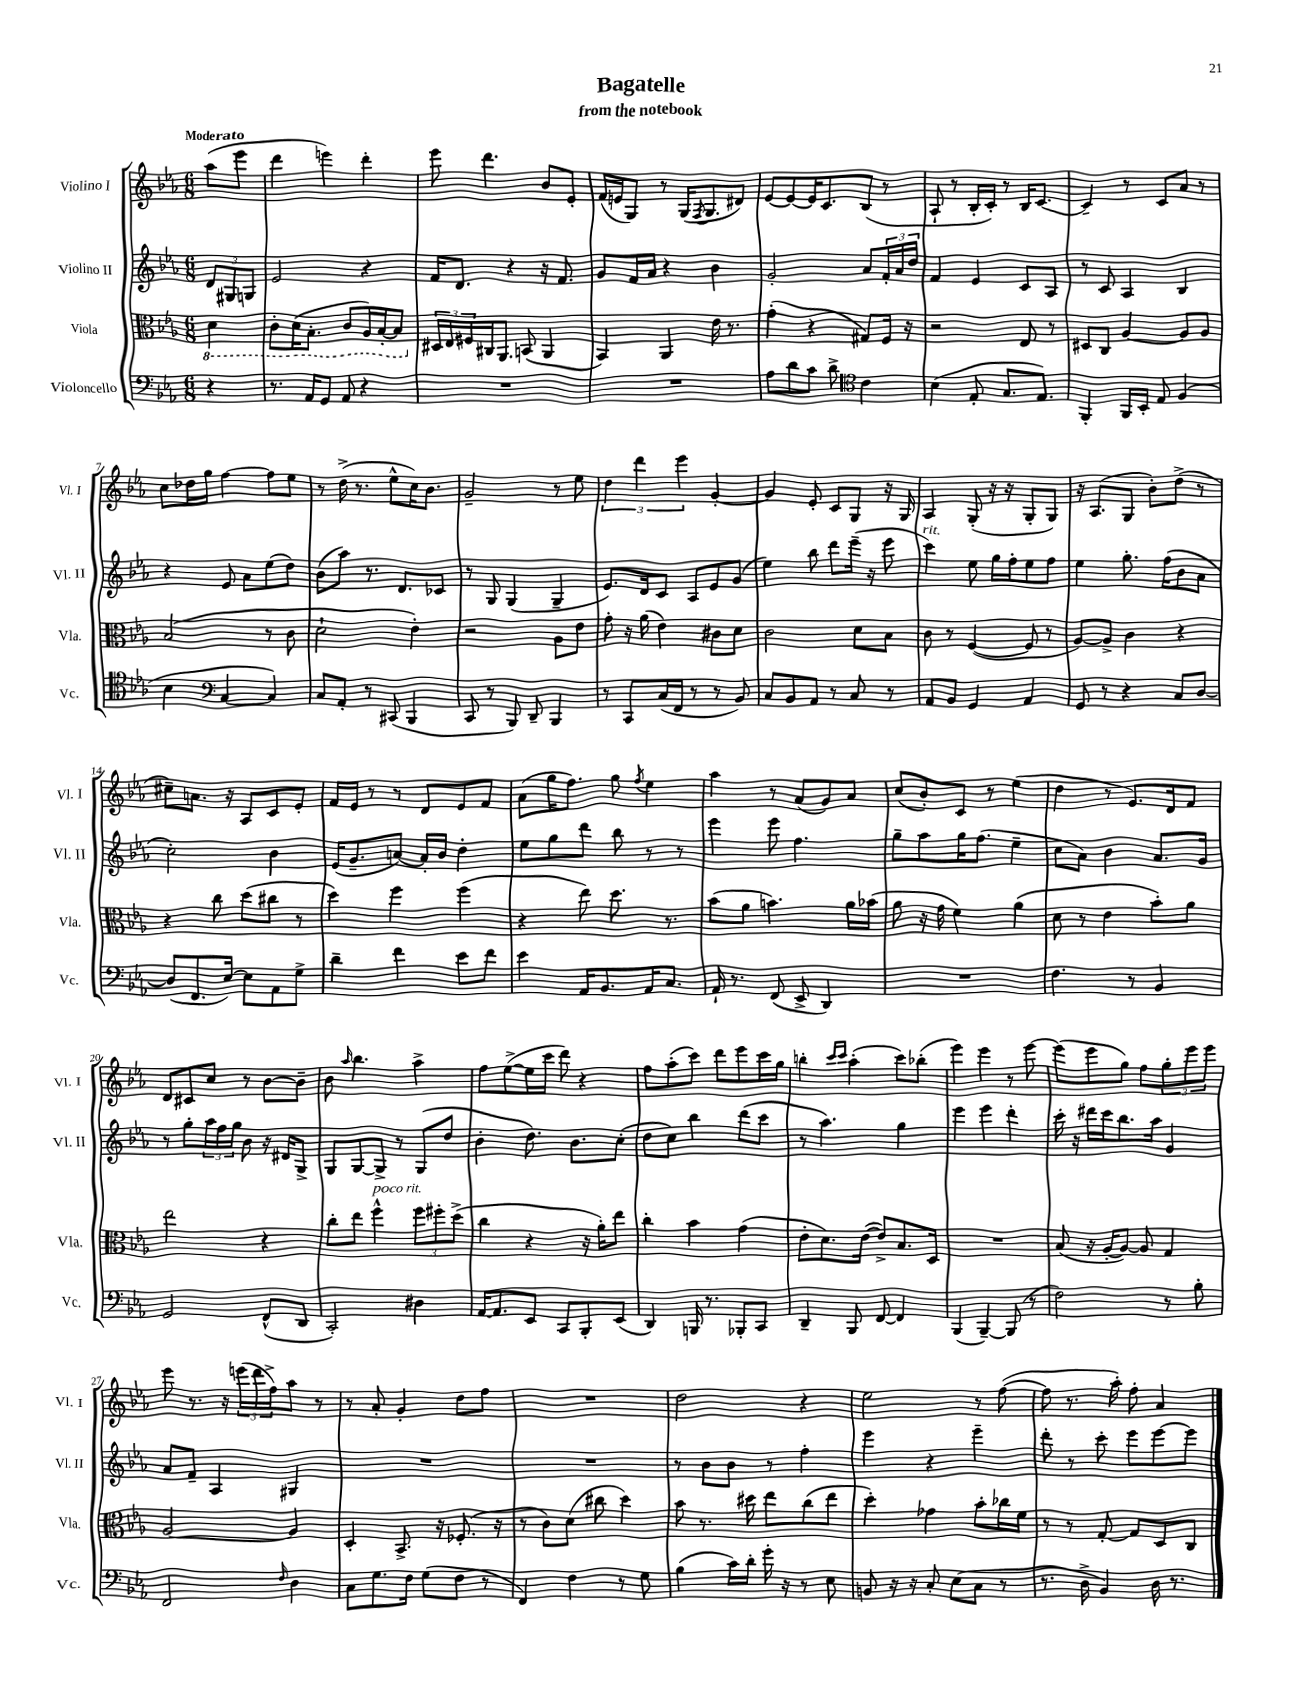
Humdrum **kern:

**kern	**kern	**kern	**kern
*staff4	*staff3	*staff2	*staff1
*clefF4	*clefC3	*clefG2	*clefG2
*k[b-e-a-]	*k[b-e-a-]	*k[b-e-a-]	*k[b-e-a-]
*M6/8	*M6/8	*M6/8	*M6/8
4r	4D\	12d/L	(8aa-\L
.	.	12G#/	.
.	.	.	8eee-\J
.	.	12G/J	.
=	=	=	=
8.r	8C'\L	2e-/	4ddd\
.	(16D\K	.	.
16AA-/LK	8.BB-'\J	.	.
8GG/J	.	.	4eee\)
8AA-/	8C/L	.	.
4r	16AA-/L)	4r	4ddd'\
.	[16BB-'/J	.	.
.	8BB-/]J	.	.
=	=	=	=
2.r	24D#/LL	16f/LK	8eee-\
.	24E-/	.	.
.	.	8.d/J	.
.	24F#/	.	.
.	16C#/J	.	4.ddd\
.	8.AA-/J	.	.
.	.	4r	.
.	(8BB/	.	.
.	4AA-/	16r	8b-/L
.	.	8.f/	.
.	.	.	8e-'/J
=	=	=	=
2.r	4BB-/)	8g/L	(16f/LL
.	.	.	16e/J
.	.	16f/L	8G/J)
.	.	16a-/JJ	.
.	4AA-/	4r	8r
.	.	.	(16G/LK
.	.	.	8qF/
.	.	.	8.G/
.	16e-\	4b-\	.
.	8.r	.	.
.	.	.	8d#/J)
=	=	=	=
8A-\L	(4g'\	2g'/	[8e-/L
8d\	.	.	8e-/_
8c\J	4r	.	16e-/]K
.	.	.	8.c/
8d^\	.	.	.
*clefC4	*	*	*
4c\	8G#/L)	8a-/L	(8B-/J
.	16F/Jk	24f'/L	8r
.	.	24a-/	.
.	16r	.	.
.	.	24dd/JJ	.
=	=	=	=
(4B-\	2r	4f/	8A-`/
.	.	.	8r
8E-'/	.	4e-/	16B-'/LL
.	.	.	16c'/JJ)
8.G/L	.	.	8r
.	8E-/	8c/L	16B-/LK
8.E-/J)	.	.	[8.c/J
.	8r	8A-/J	.
=	=	=	=
4FF'/	8D#/L	8r	4c~/]
.	8C/J	8c/	.
16FF/LL	[4A-/	4A-/	8r
16BB-'/JJ	.	.	.
8E-/	.	.	8c/L
(4F/	8A-/]L	4B-/	8a-/J
.	8A-/J	.	8r
=	=	=	=
4B-\	(2B-/	4r	8cc\L
.	.	.	16dd-\L
.	.	.	16gg\JJ
*clefF4	*	*	*
[4C/	.	8e-/	[4ff\
.	.	8a-\L	.
4C/])	8r	(8ee-\	8ff\]L
.	8c\	8dd\J)	8ee-\J
=	=	=	=
8C/L	2d`\	(8b-\L	8r
8AA-'/J	.	8aa-\J)	(16dd^\
.	.	.	8.r
8r	.	8.r	.
(8CC#/	.	.	8ee-^^\L
.	.	8.d/L	.
4BBB-/	4e-'\)	.	16cc\K)
.	.	.	8.b-\J
.	.	8c-/J	.
=	=	=	=
8CC/	2r	8r	2g~/
8r	.	8G/	.
8BBB-/)	.	(4G/	.
8DD~/	.	.	.
4BBB-/	8A-\L	4G~/	8r
.	8e-\J	.	8ee-\
=	=	=	=
8r	8g'\	8.e-/L)	6dd\
8CC/L	16r	.	.
.	.	.	6ddd\
.	(16a-\	16d/k	.
(16C/L	4e-\)	8c/J	.
16FF/JJ	.	.	.
.	.	.	6eee-\
8r	.	8A-/L	.
8r	8c#\L	8e-/	[4g'/
8BB-/)	8d\J	(8g/J	.
=	=	=	=
8C/L	2c\	4ee-\)	4g/]
8BB-/	.	.	.
8AA-/J	.	8bb-\	8e-'/
8r	.	8ddd\L	8c/L
8C/	8d\L	(16eee-~\Jk	8G/J
.	.	16r	.
8r	8B-\J	8eee-\	16r
.	.	.	16G/
=	=	=	=
8AA-/L	8c\	4ccc\)	4A-/
8BB-/J	8r	.	.
4GG/	([4F/	8ee-\	(8G'/
.	.	16gg\LL	16r
.	.	16ff'\J	16r
4AA-/	8F/]	8ee-\	8G'/L
.	8r	8ff\J	8G/J)
=	=	=	=
8GG/	[8A-/L)	4ee-\	16r
.	.	.	(8.A-/L
8r	8A-^/]J	.	.
4r	4c\	8.gg'\	8G/J
.	.	.	8b-'\L)
.	.	(16ff\LK	.
8C/L	4r	8b-\	(8dd^\J
[8D/J	.	8a-\J	8r
=	=	=	=
(8D/]L	4r	2cc'\)	8cc#~\L)
8.FF/	.	.	8.a\J
.	8cc\	.	.
[16E-/Jk)	.	.	16r
8E-\]L	(8dd\L	.	8A-/L
8AA-\	8cc#\J	4b-\	8c/
8G^\J	8r	.	8e-'/J
=	=	=	=
4d~\	4dd\)	(16e-/LK	16f/LL
.	.	8.g~/	16e-/JJ
.	.	.	8r
4f\	4ff\	[8a/J)	8r
.	.	16a'/]LL	8d/L
.	.	16b-/JJ	.
8e-\L	(4ff\	4dd'\	8e-/
8f\J	.	.	8f/J
=	=	=	=
4e-\	4r	8ee-\L	(8a-\L
.	.	8gg\	16gg\K
.	.	.	8.ff\J)
16AA-/LK	8ee-\)	8ddd\J	.
8.BB-/	.	.	.
.	8.dd\	8bb-\	8gg\
.	.	.	8qff/
16AA-/K	.	8r	4ee-\
8.C/J	8.r	.	.
.	.	8r	.
=	=	=	=
16AA-`/	(8b-\L	4eee-\	4aa-\
8.r	.	.	.
.	8a-\J	.	.
(8FF/	4.b\)	8eee-\	8r
8EE-^/	.	4.ff\	(8a-/L
4DD/)	.	.	8g/)
.	16a-\LL	.	8a-/J
.	(16b-\JJ	.	.
=	=	=	=
2.r	8a-\	8gg~\L	(8cc/L
.	16r	8aa-\	8b-'/)
.	16g\	.	.
.	4f\)	16gg\K	8c/J
.	.	(8.ff\J	.
.	.	.	8r
.	(4a-\	4ee-~\	(4ee-\
=	=	=	=
4.F\	8d\	8cc\L	4dd\
.	8r	8a-\J)	.
.	4e-\	4b-\	8r
8r	.	.	8.e-/L)
4BB-/	8b-'\L)	8.a-/L	.
.	.	.	16d/k
.	8a-\J	.	8f/J
.	.	16g/Jk	.
=	=	=	=
2GG/	2ee-\	8r	8d/L
.	.	8gg'\L	8c#/
.	.	24aa-\L	8cc/J
.	.	24ff\	.
.	.	24gg\JJ	.
.	.	8b-\	8r
(8FF^^/L	4r	16r	[8b-\L
.	.	16d#/LK	.
8DD/J	.	8G^/J	8b-~\]J
=	=	=	=
2CC'/)	8cc'\L	8G/L	8b-\
.	.	.	16qqaa-/
.	8ee-\J	[8G/	4.bb-\
.	4ff^^\	8G^/]J	.
.	.	8r	.
4D#\	12ff\L	(8G/L	4aa-^\
.	12ff#'\	.	.
.	.	8dd/J	.
.	(12dd^\J	.	.
=	=	=	=
[16AA-/LK	4cc\	4b-'\	8ff\L
8.AA-/]	.	.	.
.	.	.	([8ee-^\
8EE-/J	4r	8.dd\)	16ee-\]L
.	.	.	16ccc\JJ
8CC/L	.	.	8ddd\)
.	.	8.b-\L	.
8BBB-'/	16r	.	4r
.	16a-'\LK)	.	.
(8EE-/J	8ee-\J	(8cc'\J	.
=	=	=	=
4DD/)	4cc'\	8dd\L	8ff\L
.	.	8cc\J)	(8aa-'\
16BBB/	4b-\	4bb-\	8ccc\J)
8.r	.	.	.
.	.	.	8ddd\L
8BBB-'/L	(4g\	(8ddd\L	8eee-\
8CC/J	.	8ccc\J	16ccc\L
.	.	.	16gg\JJ
=	=	=	=
4DD~/	8e-'\L	8r	4bb'\
.	8.d\)	4.aa-\)	.
.	.	.	16qqccc/LL
.	.	.	16qqccc/JJ
8BBB-/	.	.	(4aa-'\
.	([16e-\Jk	.	.
[8FF/	8e-^/]L)	.	.
4FF/]	8.B-/	4gg\	8ccc\L)
.	.	.	(8bb-'\J
.	16D/Jk	.	.
=	=	=	=
(4BBB-/	2.r	4eee-\	4eee-\)
[4BBB-~/)	.	4eee-\	4eee-\
(8BBB-/]	.	4ddd'\	8r
8r	.	.	[8eee-\
=	=	=	=
2F\)	(8B-/	16ccc'\	(8eee-\]L
.	.	16r	.
.	16r	16ddd#\LL	8eee-\
.	[16A-'/LK	16ccc\J	.
.	8A-/_J)	8.bb-\	8gg\J)
.	8A-/]	.	8ff\L
.	.	16aa-\Jk	.
8r	4G/	4g/	12gg'\
.	.	.	12eee-\
8B-'\	.	.	.
.	.	.	12eee-\J
=	=	=	=
2FF/	[2A-/	8a-/L	8eee-\
.	.	8f~/J	8.r
.	.	4A-/	.
.	.	.	16r
.	.	.	(24eee\LL
.	.	.	24ddd\
.	.	.	24ff^\J)
16qqF/	.	.	.
4D\	4A-/]	4G#/	8aa-\J
.	.	.	8r
=	=	=	=
8C\L	4D'/	2.r	8r
8.G\	.	.	8a-'/
.	8.BB-^/	.	4g'/
16F\Jk	.	.	.
(8G\L	.	.	.
.	16r	.	.
8F\J	(8.F-'/	.	8dd\L
8r	.	.	8ff\J
.	16r	.	.
=	=	=	=
4FF/)	8r	2.r	2.r
.	8c\L)	.	.
4F\	(8d\J	.	.
.	8cc#\	.	.
8r	4dd\)	.	.
8G\	.	.	.
=	=	=	=
(4B-\	8b-\	8r	2dd\
.	8.r	8b-\L	.
16c\LL)	.	8b-\J	.
16d'\JJ	16dd#\	.	.
16g'\	8ee-\L	8r	.
16r	.	.	.
8r	(8cc\	4ff'\	4r
8E-\	8ee-\J	.	.
=	=	=	=
8BB/	4dd'\)	4eee-\	2ee-\
16r	.	.	.
16r	.	.	.
8C'/	4g-\	4r	.
(8E-\L	.	.	.
8C\J	8b-'\L	4eee-~\	8r
8r	16cc-\L	.	([8ff\
.	16f\JJ	.	.
=	=	=	=
8.r	8r	8ddd'\	8ff\]
.	8r	8r	8.r
16D^\	.	.	.
4BB-/)	[8G'/	8ccc'\	.
.	.	.	16aa-'\)
.	8G/]L	8eee-\L	8ff'\
16D\	8D/	[8eee-\	4a-/
8.r	.	.	.
.	8C/J	8eee-\]J	.
==	==	==	==
*-	*-	*-	*-
